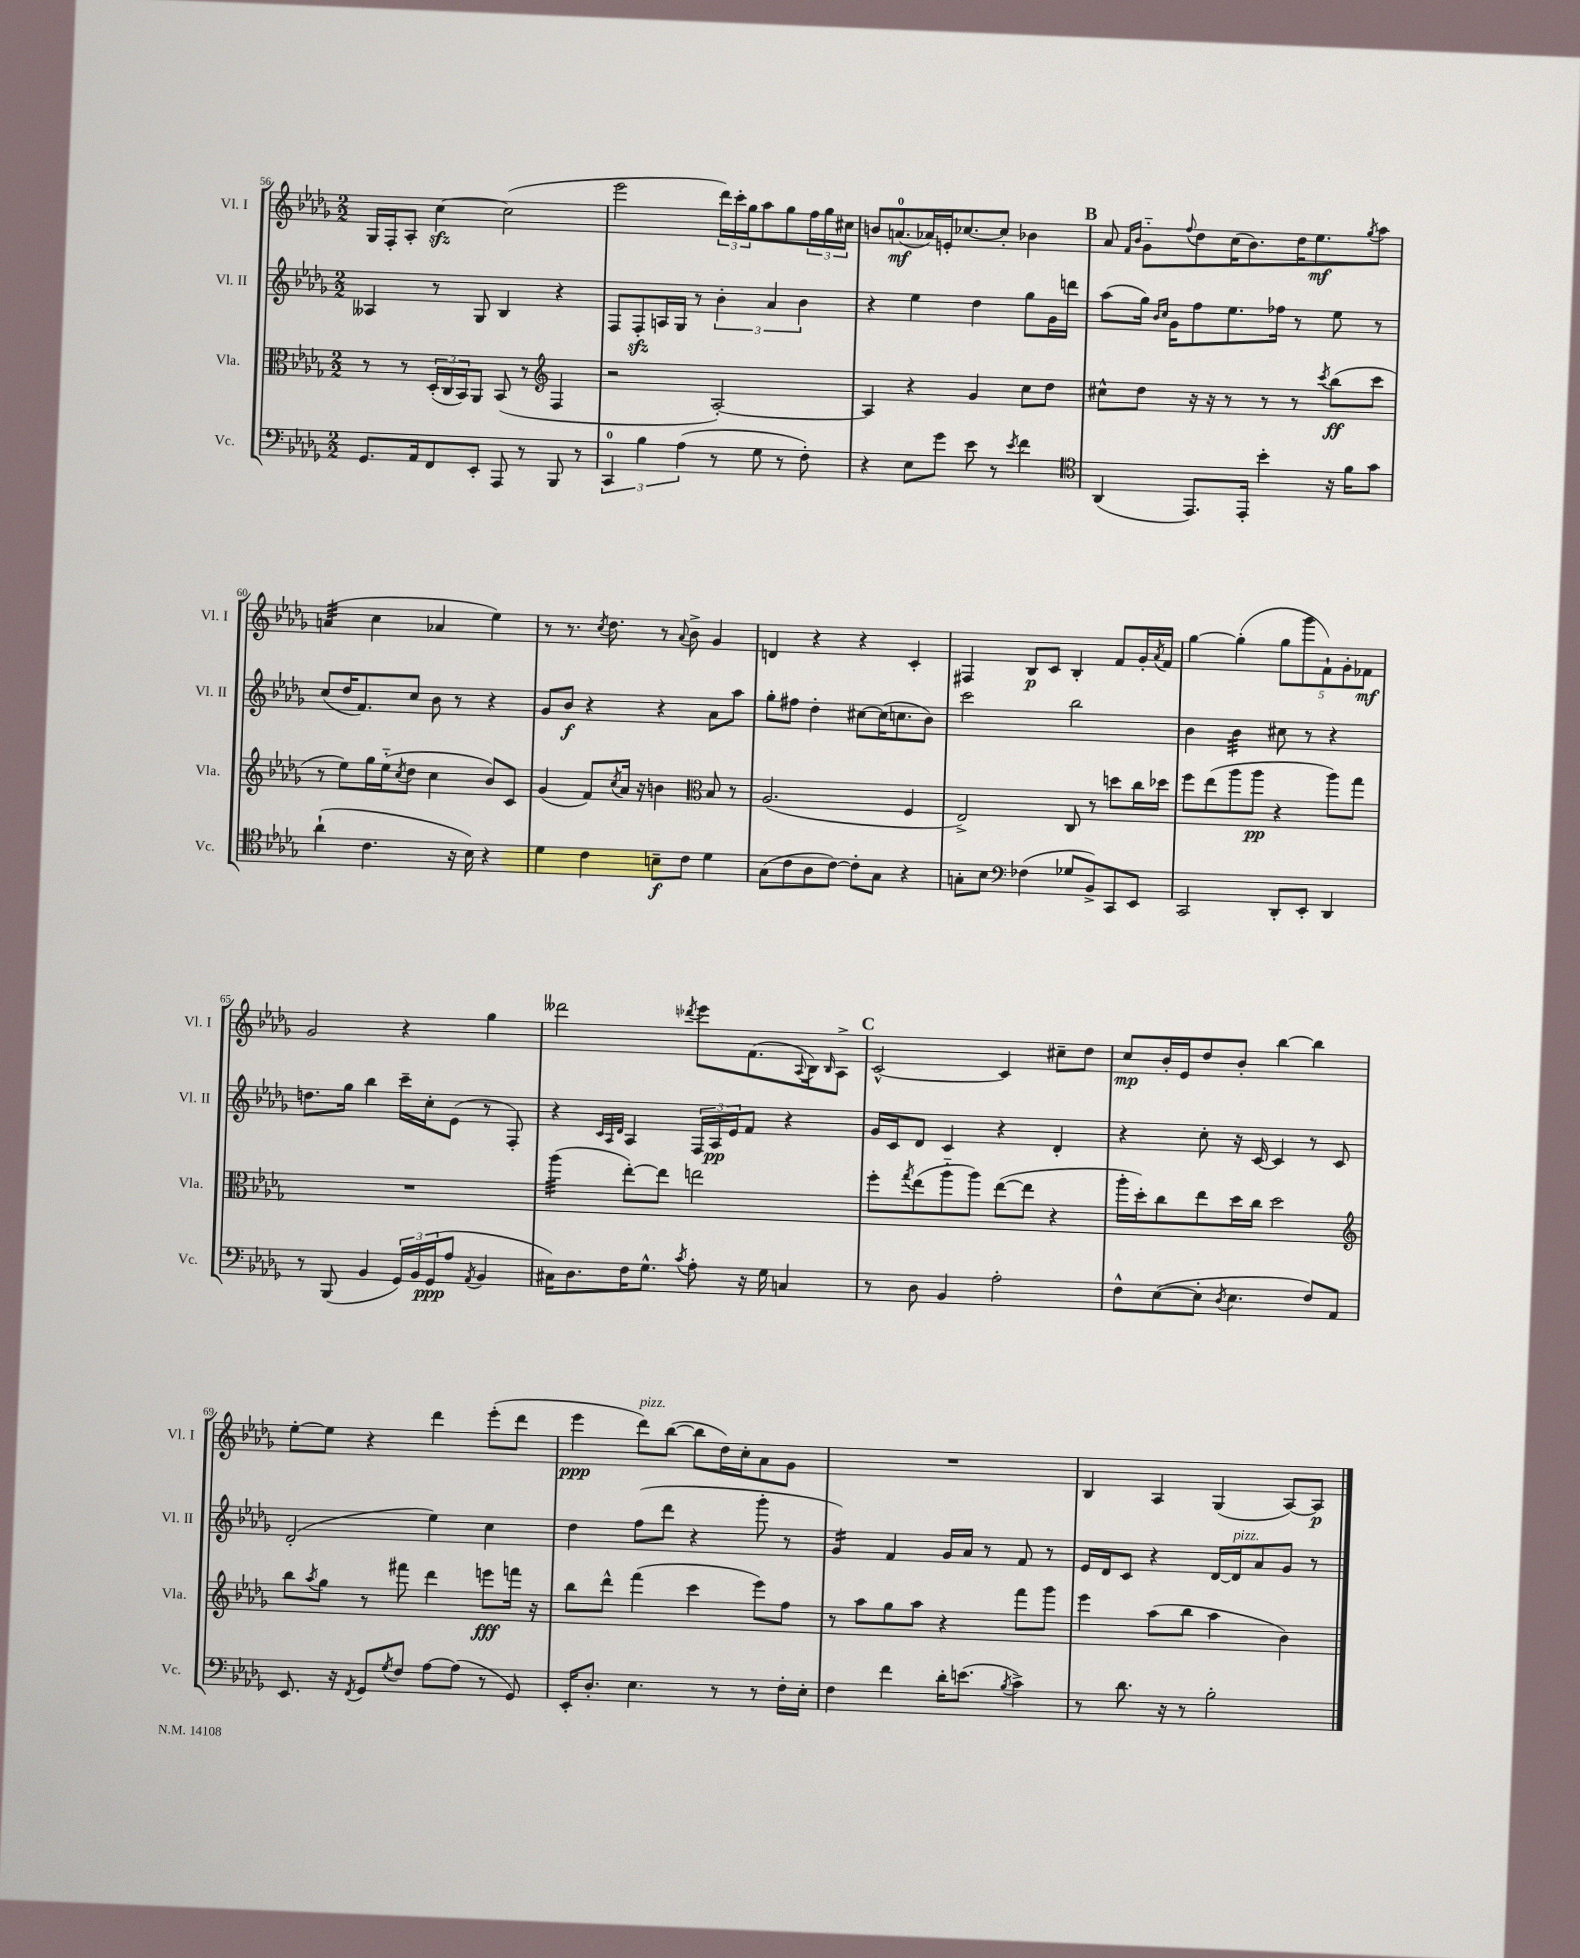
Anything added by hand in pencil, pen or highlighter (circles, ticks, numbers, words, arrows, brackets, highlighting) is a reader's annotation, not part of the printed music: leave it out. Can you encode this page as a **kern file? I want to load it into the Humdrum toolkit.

**kern	**kern	**kern	**kern
*staff4	*staff3	*staff2	*staff1
*clefF4	*clefC3	*clefG2	*clefG2
*k[b-e-a-d-g-]	*k[b-e-a-d-g-]	*k[b-e-a-d-g-]	*k[b-e-a-d-g-]
*M2/2	*M2/2	*M2/2	*M2/2
8.GG-/L	8r	4A--/	16G-/LL
.	.	.	16F'/J
.	8r	.	8A-'/J
16AA-/k	.	.	.
8FF/	(24D-'/LL	8r	[4cc\
.	24C/	.	.
.	24BB-/J)	.	.
8EE-'/J	8AA-/J	8G-/	.
8AAA-/	(8BB-/	4B-/	(2cc\]
8r	8r	.	.
*	*clefG2	*	*
8BBB-/	4F/	4r	.
8r	.	.	.
=	=	=	=
6CC/	2r	8F/L	2eee-\
.	.	8F'/	.
6B-\	.	.	.
.	.	16A/L	.
.	.	16G-/JJ	.
(6A-\	.	.	.
.	.	8r	.
8r	[2A-'/)	6b-'\	24ddd-\LL)
.	.	.	24ccc'\
.	.	.	24gg-\J
8G-\	.	.	8aa-\
.	.	6a-/	.
8r	.	.	8gg-\
.	.	6b-\	.
8F'\)	.	.	24ff\L
.	.	.	24gg-\
.	.	.	24cc#\JJ
=	=	=	=
4r	4A-/]	4r	8b/L
.	.	.	(8.a/
8E-\L	4r	4ee-\	.
.	.	.	16a-/L)
8g-\J	.	.	16e'/J
.	.	.	[8.cc-/
8e-\	4g-/	4dd-\	.
8r	.	.	8cc-'/]J
8qe-/	.	.	.
4f\	8cc\L	8gg-\L	4b-\
.	8dd-\J	16g-\L	.
.	.	16ddd\JJ	.
=	=	=	=
*clefC4	*	*	*
(4AA-/	8cc#^^\L	(8aa-\L	8a-/
.	.	.	16qqf/LL
.	.	.	16qqb-/JJ
.	8dd-\J	16gg-\Jk)	8g-'~\L
.	.	16qqb-/LL	.
.	.	16qqcc/JJ	.
.	.	16g-\LK	.
.	.	.	8qqff/
8.EE-/L)	16r	8ff\	8dd-\
.	16r	.	.
.	8r	8.ee-\	(16cc\K
16EE-'/Jk	.	.	8.b-\)
4b-'\	8r	.	.
.	.	16ff-\Jk	.
.	8r	8r	16dd-\K
.	.	.	8.ee-\
.	8qccc/	.	.
16r	(8bb-\L	8ee-\	.
16f\LK	.	.	.
.	.	.	8qgg-/
8g-\J	8ccc\J	8r	8aa-\J
=	=	=	=
(4a-`\	8r	(8cc/L	(4a/
.	8ee-\L)	16dd-/K	.
.	.	8.f/)	.
4.c\	16gg-\L	.	4cc\
.	(16ee-'~\J	.	.
.	8qcc/	.	.
.	8dd-\J	8cc/J	.
.	4cc\	8b-\	4a-/
16r	.	8r	.
16B-\)	.	.	.
4r	8b-/L)	4r	4ee-\)
.	8c/J	.	.
=	=	=	=
4d-\	(4g-/	8g-/L	8r
.	.	8b-/J	8.r
4c\	8f/L)	4r	.
.	.	.	8qcc/
.	.	.	8.dd-\
.	8qcc/	.	.
.	16a-/Jk	.	.
.	16r	.	.
8B~\L	4b\	4r	8r
.	.	.	8qqa-/
8c\J	.	.	8b-^\
*	*clefC3	*	*
4d-\	8B-/	8a-\L	4g-/
.	8r	8aa-\J	.
=	=	=	=
(8G-\L	(2.A-/	8gg-'\L	4d/
8c\	.	8ff#\J	.
8A-\	.	4dd-'\	4r
[8c\J)	.	.	.
8c'\]L	.	[8cc#\L	4r
8G-\J	.	(16cc#\]K	.
.	.	8.cc\	.
4r	4F/	.	4c'/
.	.	8b-\J)	.
=	=	=	=
8G'\L	2E-^/)	2ccc\	4F#/
8B-\J	.	.	.
*clefF4	*	*	*
(4F-\	.	.	8B-/L
.	.	.	8c/J
8G-/L	8C/	2bb-\	4B-'/
8BB-^/)	8r	.	.
8CC/	8dd\L	.	8f/L
8EE-/J	16cc\L	.	16g-'/L
.	.	.	8qa-/
.	16dd-\JJ	.	16f/JJ
=	=	=	=
2CC/	8ff\L	4b-\	[4gg-\
.	(8ee-\	.	.
.	8aa-\	4b-\	(4gg-'\]
.	8aa-\J	.	.
8DD-'/L	4r	8cc#\	10gg-\L
.	.	.	10ggg-\
8EE-'/J	.	8r	.
.	.	.	10f`\)
4DD-/	8aa-\L)	4r	.
.	.	.	10g-'\
.	8gg-\J	.	.
.	.	.	10f-\J
=	=	=	=
8r	1r	8.dd\L	2g-/
(8BBB-/	.	.	.
.	.	16gg-\Jk	.
4BB-/	.	4bb-\	.
24GG-/LL)	.	16ccc~\LL	4r
24BB-/	.	.	.
.	.	16cc'\J	.
(24GG-/J	.	.	.
8A-/J	.	(8e-\J	.
8qAA-/	.	.	.
4BB-/	.	8r	4gg-\
.	.	8F'/)	.
=	=	=	=
16C#\LK)	(4aa-\	4r	2ddd--\
8.D-\	.	.	.
.	.	32qqc/LLL	.
.	.	32qqA-/	.
.	.	32qqd-/JJJ	.
16F\K	[8ee-'\L)	4A-/	.
8.G-^^\J	.	.	.
.	8ee-\]J	.	.
8qc/	.	.	8qddd-/
8A-'\	2ee\	24F/LL	8eee-\L
.	.	24A-/	.
.	.	24e-/J	.
16r	.	8f/J	(8.f\
16G-\	.	.	.
4C/	.	4r	.
.	.	.	8qqA-/
.	.	.	16B-\k)
.	.	.	16qqB-/
.	.	.	8A-^\J
=	=	=	=
8r	8ff'\L	16g-/LL	[2c^^/
.	.	16c/J	.
.	8qgg-/	.	.
8D-\	(8ee-\	8d-/J	.
4BB-/	8aa-'~\	4c/	.
.	8aa-\J)	.	.
2A-'\	([8ee-\L	4r	4c/]
.	8ee-\]J	.	.
.	4r	4d-'/	8cc#~\L
.	.	.	8dd-\J
=	=	=	=
8F^^\L	16aa-'\LL	4r	8cc/L
.	16dd-'\J)	.	.
([8E-\	8cc\	.	16b-'/L
.	.	.	16e-/J
8E-'\]J	8ee-\	8cc'\	8dd-/
8qD-/	.	.	.
4.E-\	16dd-\L	16r	8b-'/J
.	16cc\JJ	[16c/	.
.	2dd-\	4c/]	[4bb-\
8F/L)	.	8r	4bb-\]
8AA-/J	.	8c/	.
=	=	=	=
*	*clefG2	*	*
8.EE-/	8bb-\L	(2d-'/	[8ee-'\L
.	8qaa-/	.	.
.	8gg-\J	.	8ee-\]J
16r	.	.	.
8qFF/	.	.	.
8GG-/L	8r	.	4r
8qG-/	.	.	.
8F/J	8fff#\	.	.
[8A-\L	4ddd-\	4ee-\)	4ddd-\
(8A-\]J	.	.	.
8r	8eee\L	4cc\	(8eee-'\L
8GG-/)	16fff\Jk	.	8ddd-\J
.	16r	.	.
=	=	=	=
16EE-'/LK	8bb-\L	4dd-\	4eee-\
8.D-'/J	.	.	.
.	8ddd-^^\J	.	.
4.E-\	(4fff\	(8ff\L	8ddd-\L)
.	.	8ddd-\J	([8bb-\J
.	4ccc\	4r	8bb-\]L
8r	.	.	16dd-\L)
.	.	.	16cc'\J
8r	8eee-\L)	8ggg-'\	8a-\
16F'\LL	8ff\J	8r	8g-\J
16E-'\JJ	.	.	.
=	=	=	=
4F\	8r	4g-/)	1r
.	8aa-\L	.	.
4f\	8gg-\	4f/	.
.	8aa-\J	.	.
16d-'\LK	4r	16g-/LL	.
(8.e\J	.	16a-/JJ	.
.	.	8r	.
8qB-/	.	.	.
4c^\)	8fff\L	8f/	.
.	8ggg-\J	8r	.
=	=	=	=
8r	4eee-\	16e-/LL	4B-/
.	.	16d-/J	.
8.d-\	.	8c/J	.
.	(8aa-\L	4r	4A-/
16r	.	.	.
8r	8bb-\J	.	.
2B-'\	4aa-\	[16d-/LL	(4G-/
.	.	16d-/]J	.
.	.	8a-/	.
.	4b-\)	8g-/J	[8A-/L)
.	.	8r	8A-/]J
==	==	==	==
*-	*-	*-	*-
